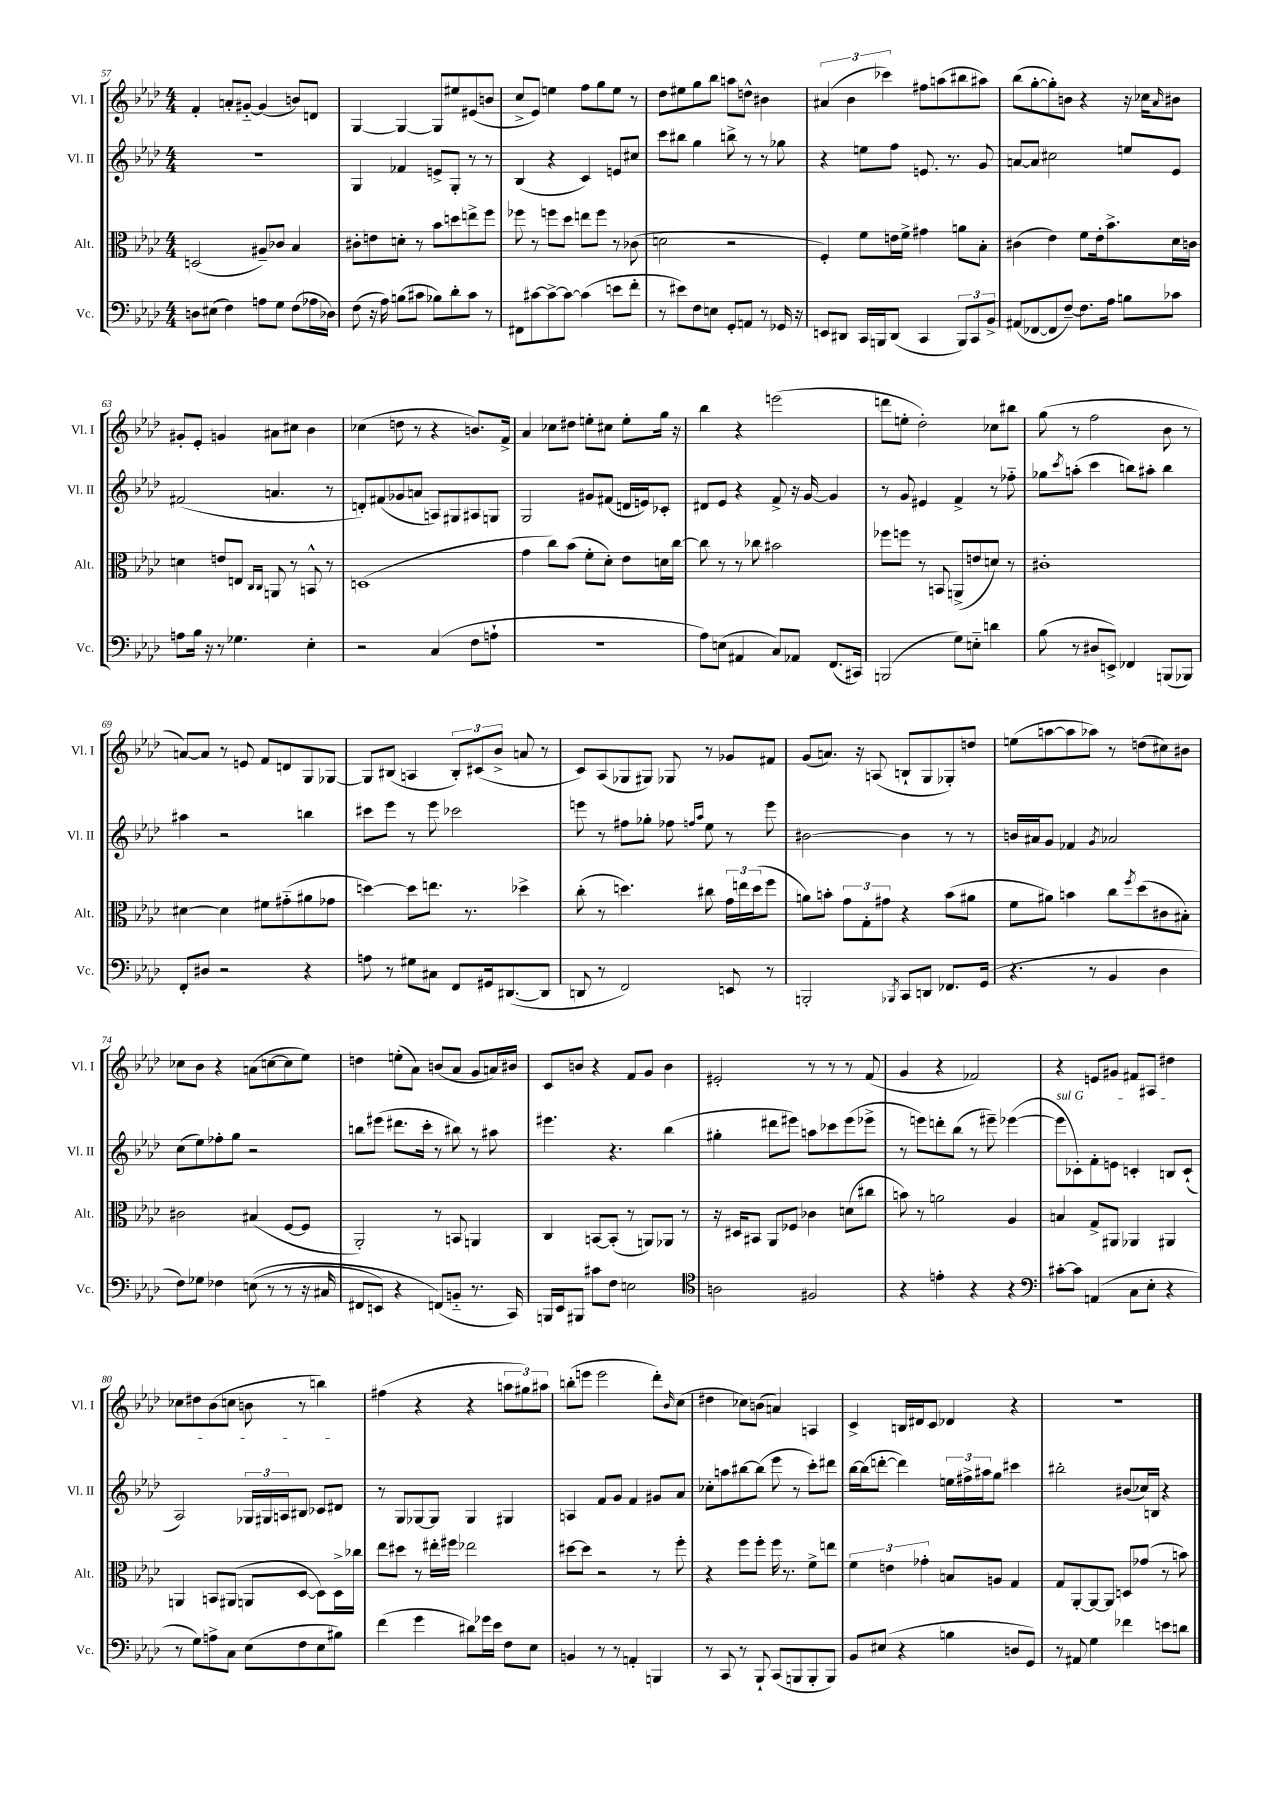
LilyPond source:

<<
\new StaffGroup <<
\new Staff = "s0" \with { instrumentName = "Vl. I" shortInstrumentName = "Vl. I" } {
    \clef treble \key aes \major \numericTimeSignature \time 4/4
    f'4-. a'8-. gis'8~-_ gis'4( b'8) d'8 |
    g4~ g4~ g8 eis''8 eis'8( b'8 |
    c''8-> ees'8) e''4 f''8 g''8 e''8 r8 |
    des''8 eis''8 g''8 bes''8 a''8 d''8-^ bis'4 |
    \tuplet 3/2 { ais'4( bes'4 ces'''4) } fis''8 a''8( bis''8 ais''8) |
    bes''8( g''8~-. g''8-.) b'8 r4 r16 ces''16 \grace { aes'16 } bis'8 |
    gis'8-. ees'8-. g'4 ais'8 cis''8 bes'4 |
    ces''4( d''8 r8 r4 b'8.) f'16-> |
    aes'4 ces''8 dis''8 e''8-. cis''8 e''8-. g''16 r16 |
    bes''4 r4 e'''2( |
    d'''8 e''8-. des''2-.) ces''8 bis''8 |
    g''8( r8 f''2 bes'8 r8 |
    a'8~) a'8 r8 e'8 f'8 d'8 g8 ges8~ |
    ges8 bis8( a4 \tuplet 3/2 { bis8-.) cis'8( bes'8-> } a'8 r8 |
    c'8) aes8( ges8 gis8) ges8 r8 ges'8 fis'8 |
    g'8( a'8.) r16 a8( b8-! g8 ges8-.) d''8 |
    e''8( a''8~ a''8 aes''8) r8 d''8( cis''8) bis'8 |
    ces''8 bes'8 r4 a'8( c''8~ c''8 ees''8) |
    d''4 e''8-.( aes'8) b'8( aes'8 g'8 a'16) bis'16 |
    c'8 b'8 r4 f'8 g'8 b'4 |
    eis'2-. r8 r8 r8 f'8( |
    g'4 r4 fes'2) |
    r4 e'8 gis'8 fis'8 ais8 dis''4 |
    ces''8 dis''8 bes'8( c''8 b'8 r8 b''4) |
    fis''4( r4 r4 \tuplet 3/2 { a''8 gis''8) ais''8 } |
    b''8-.( e'''8 e'''2 des'''8-.) \grace { bes'16 } c''8( |
    dis''4 ces''8) b'8( a'4) a4 |
    c'4-> b16 dis'16 c'8 des'4 r4 |
    R1 \bar "|." |
}
\new Staff = "s1" \with { instrumentName = "Vl. II" shortInstrumentName = "Vl. II" } {
    \clef treble \key aes \major \numericTimeSignature \time 4/4
    R1 |
    g4 fes'4 e'8-> g8-. r8 r8 |
    bes4( r4 c'4) e'8 cis''8 |
    c'''8 bis''8 g''4 b''8-> r8 r8 ges''8 |
    r4 e''8 f''8 e'8. r8. g'8 |
    a'8~ a'8 cis''2 e''8 ees'8 |
    fis'2( a'4. r8 |
    d'8-.) fis'8( ges'8 a'8 a8) gis8 ais8 g8 |
    g2 gis'8 fis'8( d'16 e'16) ces'8-. |
    dis'8 ees'8 r4 f'8-> r16 g'16~ g'4 |
    r8 g'8 eis'4 f'4-> r8 fes''8-_ |
    ges''8 \acciaccatura { c'''8 } a''8-.( c'''4 b''8) ais''8-. b''4 |
    ais''4 r2 b''4 |
    cis'''8 ees'''8 r8 ees'''8 ces'''2 |
    e'''8 r8 fis''8 ges''8-. fes''8 \grace { f''16 aes''16 } ees''8 r8 e'''8 |
    bis'2~ bis'4 r8 r8 |
    b'16 ais'16 g'8 fes'4 \acciaccatura { g'8 } aes'2 |
    c''8( ees''8) fes''8-. g''8 r2 |
    b''8 eis'''8( dis'''8. c'''16-. r8 bis''8) r8 ais''8 |
    eis'''4. r4. bes''4( |
    gis''4-. dis'''8 eis'''8) a''8 ces'''8 eis'''8( ees'''8-> |
    r8 e'''8) d'''8-. bes''8( r8 eis'''8--) ees'''4~( |
    \once \override TextSpanner.bound-details.left.text = \markup { \italic "sul G" } ees'''8\startTextSpan ces'8-.) f'8-. e'8 c'4-. b8 c'8-!( |
    aes2) \tuplet 3/2 { ges16 gis16 a16 } bis8 ces'8 dis'8\stopTextSpan |
    r8 g8 ges8~ ges8 ges4 gis4 |
    a4 f'8 g'8 f'4 gis'8 aes'8 |
    ces''8-. a''8 bis''8~ bis''8( ees'''8 r8 c'''8-.) dis'''8 |
    bes''16~ bes''16( d'''8~-. d'''4) \tuplet 3/2 { e''16 fis''16-> ais''16 } g''8 cis'''4 |
    bis''2-. bis'8( ces''16) b16 r4 \bar "|." |
}
\new Staff = "s2" \with { instrumentName = "Alt." shortInstrumentName = "Alt." } {
    \clef alto \key aes \major \numericTimeSignature \time 4/4
    d2( ais8--) ces'8 bes4 |
    cis'8-. e'8 d'8-. r8 bes'8 d''8 e''8-> f''8 |
    fes''8 r8 f''8 des''8 e''8 f''8 r8 ces'8( |
    d'2 r2 |
    f4-.) f'8 e'16 f'16-> gis'4 a'8 bes8-. |
    cis'4( ees'4) f'8 ees'16-. bes'8.-> des'16 c'16 |
    d'4 e'8 e8 \grace { c16 c16 } a,8 r8 b,8-^ r8 |
    d1( |
    g'4 c''8) bes'8( f'8-. des'8-.) ees'8 d'16 c''16~ |
    c''8 r8 r8 ces''8 bis'2 |
    fes''8 f''8 r8 b,8 a,8->( e'8 d'8) r8 |
    cis'1-. |
    dis'4~ dis'4 fis'8 gis'8-_( ais'8 ges'8 |
    d''4~) d''8 e''8. r8. des''4-> |
    c''8-.( r8 d''4.) cis''8 \tuplet 3/2 { g'16 e''16 d''16( } f''8 |
    a'8) b'8-. \tuplet 3/2 { g'8 g8-. gis'8 } r4 b'8( ais'8 |
    f'8 ais'8) b'4 c''8 \acciaccatura { f''8 } des''8( cis'8 bis8-.) |
    cis'2 bis4( f8~ f8 |
    aes,2-.) r8 b,8 a,4 |
    c4 b,8~ b,8-.( r8 a,8) aes,8 r8 |
    r16 dis16 bis,8 aes,8 fes8 ces'4 d'8( cis''8 |
    b'8) r8 a'2 aes4 |
    b4 g8-> ais,8 aes,4 ais,4 |
    a,4 b,8 ais,8( a,8 des8~ des8) des16-> ces''16 |
    ees''8 dis''8 r8 eis''16-. fis''16 ees''2 |
    dis''8~ dis''8 r2 r8 f''8-. |
    r4 f''8 f''8-. f''16 r8. f'8-> e''8 |
    \tuplet 3/2 { f'4 e'4 ges'4-. } b8 a8 g4 |
    g8 aes,8~-. aes,8~ aes,8 d8 ges'8( r8 b'8) \bar "|." |
}
\new Staff = "s3" \with { instrumentName = "Vc." shortInstrumentName = "Vc." } {
    \clef bass \key aes \major \numericTimeSignature \time 4/4
    d8 eis8( f4) a8 g8 f8( aes16 des16) |
    f8( r16 aes16) b8( cis'8 bes8) des'8-. cis'8 r8 |
    fis,8 cis'8~ cis'8~-> cis'8~ cis'4( e'8 f'8-. |
    r8 eis'8) f8 e8 g,8-. a,8 r8 ges,16 r16 |
    e,8 dis,8 c,16 b,,16 dis,8( c,4 \tuplet 3/2 { b,,8) c,8 bes,8-> } |
    ais,8( fes,8~ fes,8 f8~--) f8. aes16 b8 ces'8 |
    a8 bes16 r16 r8 ges4. ees4-. |
    r2 c4( f8 a8-! |
    R1 |
    aes8) e8( ais,4 c8) aes,8 f,8.( cis,16) |
    b,,2( g8) e8-_ d'4 |
    bes8( r8 dis8 e,8->) fes,4 b,,8( bes,,8) |
    f,8-. dis8 r2 r4 |
    a8 r8 gis8 cis8 f,8 gis,16 dis,8.~( dis,8 |
    d,8 r8 f,2) e,8 r8 |
    b,,2-. \acciaccatura { bes,,8 } c,8 d,8 fes,8. g,16( |
    r4. r8 bes,4 des4 |
    f8) ges8 fes4 e8(\( r8 r8 r16 cis16 |
    fis,8 e,8) r4 f,8(\) b,8-_ r8. c,16) |
    b,,16 ees,16 bis,,8 cis'8 f8 e2 |
    \clef tenor a2 fis2 |
    r4 e'4-. r4 r4 |
    \clef bass cis'8~-. cis'8 a,4( c8 ees8-. r4 |
    r8 g8) a8-> c8 ees8( f8 ees8 bis8) |
    f'4( g'4 dis'8) ges'16 ees'16 f8 ees8 |
    b,4 r8 r8 a,4-. b,,4 |
    r8 c,8 r8 bes,,8-! c,8( b,,8 b,,8-. b,,8) |
    bes,8 eis8( r4 b4 d8 g,8) |
    r8 ais,8 g4 fes'4 e'8 d'8 \bar "|." |
}
>>
>>
\layout { \context { \Score currentBarNumber = #57 } }
